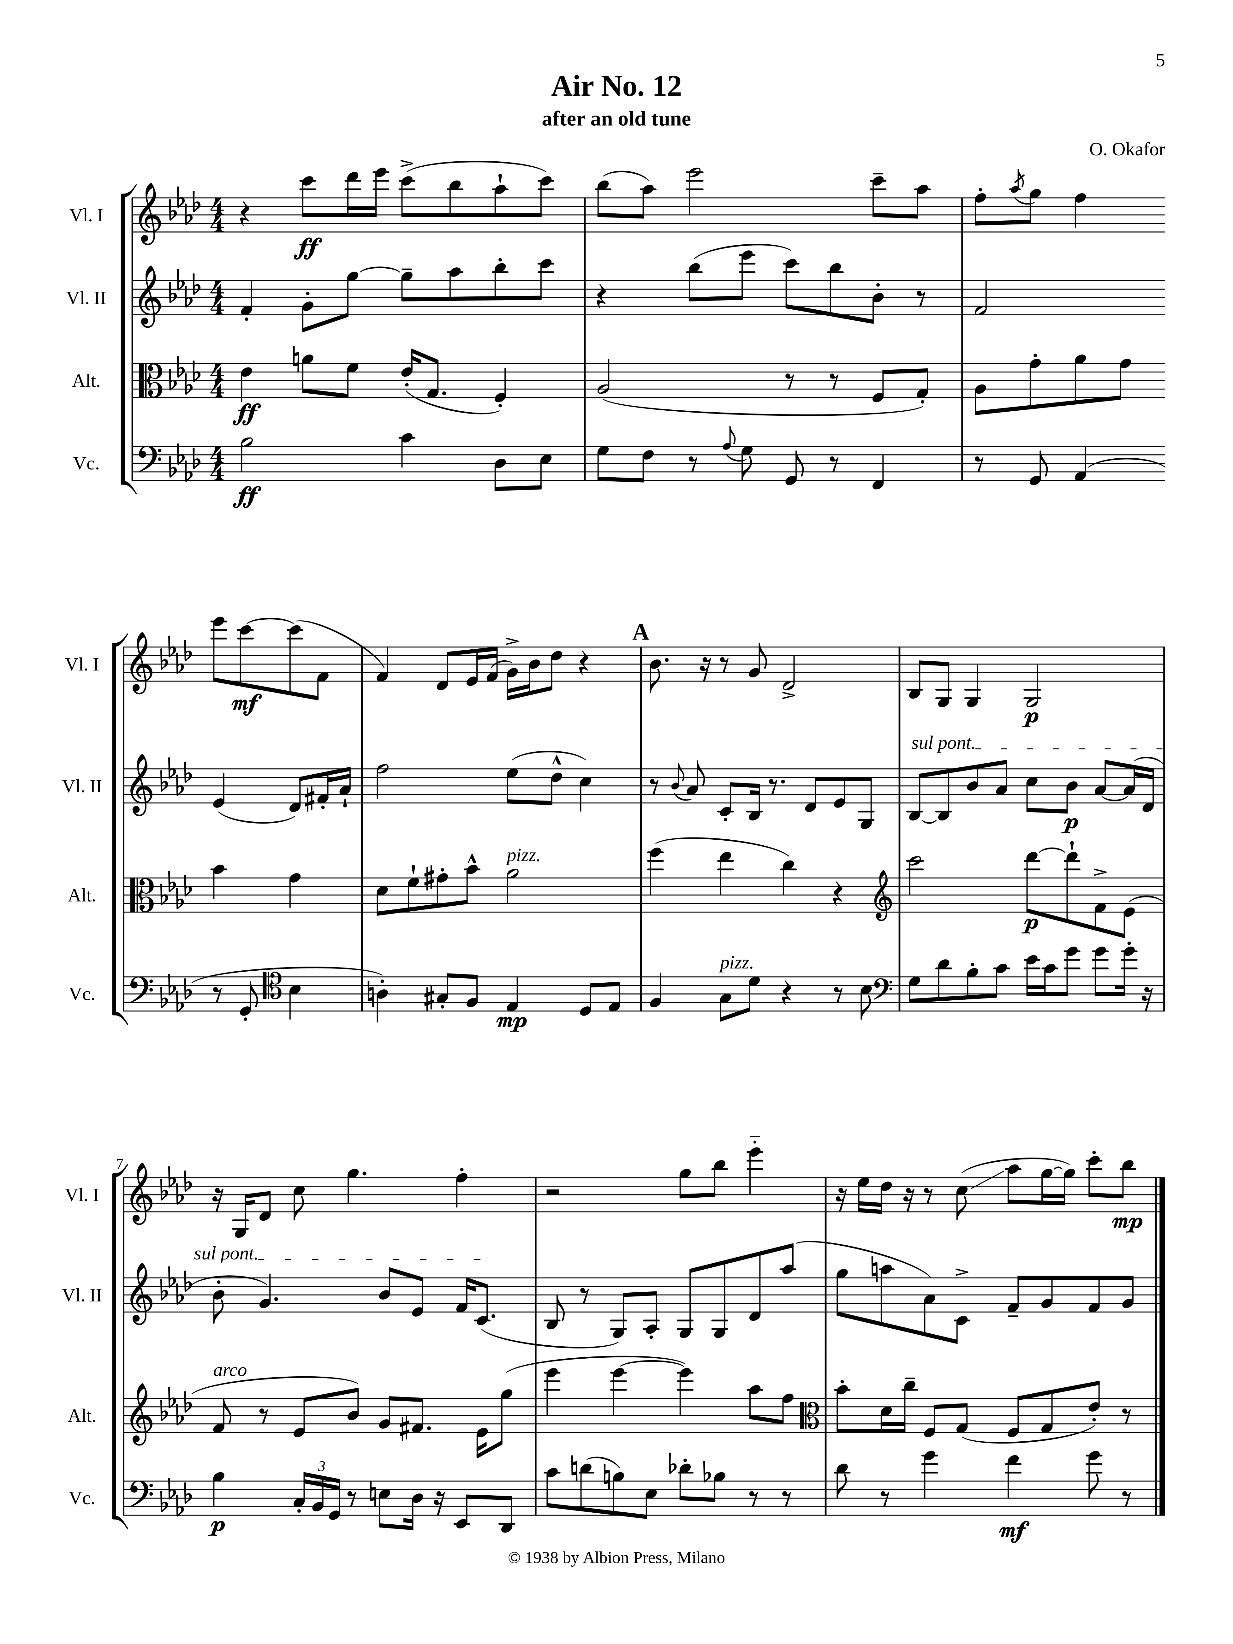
\header { title = "Air No. 12" composer = "O. Okafor" subtitle = "after an old tune" }
<<
\new StaffGroup <<
\new Staff = "s0" \with { instrumentName = "Vl. I" shortInstrumentName = "Vl. I" } {
    \clef treble \key aes \major \numericTimeSignature \time 4/4
    r4 c'''8\ff des'''16 ees'''16 c'''8->( bes''8 aes''8-! c'''8) |
    bes''8( aes''8) ees'''2 c'''8-- aes''8 |
    f''8-. \acciaccatura { aes''8 } g''8 f''4 ees'''8 c'''8~\mf c'''8( f'8 |
    f'4) des'8 ees'16 f'16( g'16->) bes'16 des''8 r4 |
    \mark \markup { \bold "A" } bes'8. r16 r8 g'8 des'2-> |
    bes8 g8 g4 g2\p |
    r16 g16 des'8 c''8 g''4. f''4-. |
    r2 g''8 bes''8 ees'''4-_ |
    r16 ees''16 des''16 r16 r8 c''8\glissando( aes''8 g''16~ g''16) c'''8-. bes''8\mp \bar "|." |
}
\new Staff = "s1" \with { instrumentName = "Vl. II" shortInstrumentName = "Vl. II" } {
    \clef treble \key aes \major \numericTimeSignature \time 4/4
    f'4-. g'8-. g''8~ g''8-- aes''8 bes''8-. c'''8 |
    r4 bes''8( ees'''8 c'''8) bes''8 bes'8-. r8 |
    f'2 ees'4( des'8) fis'16-. aes'16-! |
    f''2 ees''8( des''8-^ c''4) |
    \mark \markup { \bold "A" } r8 \appoggiatura { bes'8 } aes'8 c'8-. bes16 r8. des'8 ees'8 g8 |
    \once \override TextSpanner.bound-details.left.text = \markup { \italic "sul pont." } bes8~\startTextSpan bes8 bes'8 aes'8 c''8 bes'8\p aes'8~ aes'16( des'16 |
    bes'8-. g'4.) bes'8 ees'8 f'16 c'8.\stopTextSpan( |
    bes8 r8 g8) aes8-. g8 g8 des'8 aes''8( |
    g''8 a''8 aes'8) c'8-> f'8-- g'8 f'8 g'8 \bar "|." |
}
\new Staff = "s2" \with { instrumentName = "Alt." shortInstrumentName = "Alt." } {
    \clef alto \key aes \major \numericTimeSignature \time 4/4
    ees'4\ff a'8 f'8 ees'16-.( g8. f4-.) |
    aes2( r8 r8 f8 g8-.) |
    aes8 g'8-. aes'8 g'8 bes'4 g'4 |
    des'8 f'8-! gis'8-. bes'8-^ aes'2^\markup { \italic "pizz." } |
    \mark \markup { \bold "A" } f''4( ees''4 c''4) r4 |
    \clef treble c'''2 des'''8~\p des'''8-! f'8-> ees'8( |
    f'8^\markup { \italic "arco" } r8 ees'8 bes'8) g'8 fis'8. ees'16 g''8( |
    ees'''4 ees'''4~ ees'''4) aes''8 f''8 |
    \clef alto bes'8-. des'16 c''16-- f8 g8( f8 g8 ees'8-.) r8 \bar "|." |
}
\new Staff = "s3" \with { instrumentName = "Vc." shortInstrumentName = "Vc." } {
    \clef bass \key aes \major \numericTimeSignature \time 4/4
    bes2\ff c'4 des8 ees8 |
    g8 f8 r8 \appoggiatura { aes8 } g8 g,8 r8 f,4 |
    r8 g,8 aes,4( r8 g,8-. \clef tenor bes4 |
    a4-.) gis8-. f8 ees4\mp des8 ees8 |
    \mark \markup { \bold "A" } f4 g8^\markup { \italic "pizz." } des'8 r4 r8 bes8 |
    \clef bass g8 des'8 bes8-. c'8 ees'16 c'16 g'8 g'8 g'16-. r16 |
    bes4\p \tuplet 3/2 { c16-. bes,16 g,16 } r8 e8 des16 r16 ees,8 des,8 |
    c'8 d'8( b8) ees8 des'8-. bes8 r8 r8 |
    des'8 r8 g'4 f'4\mf g'8 r8 \bar "|." |
}
>>
>>
